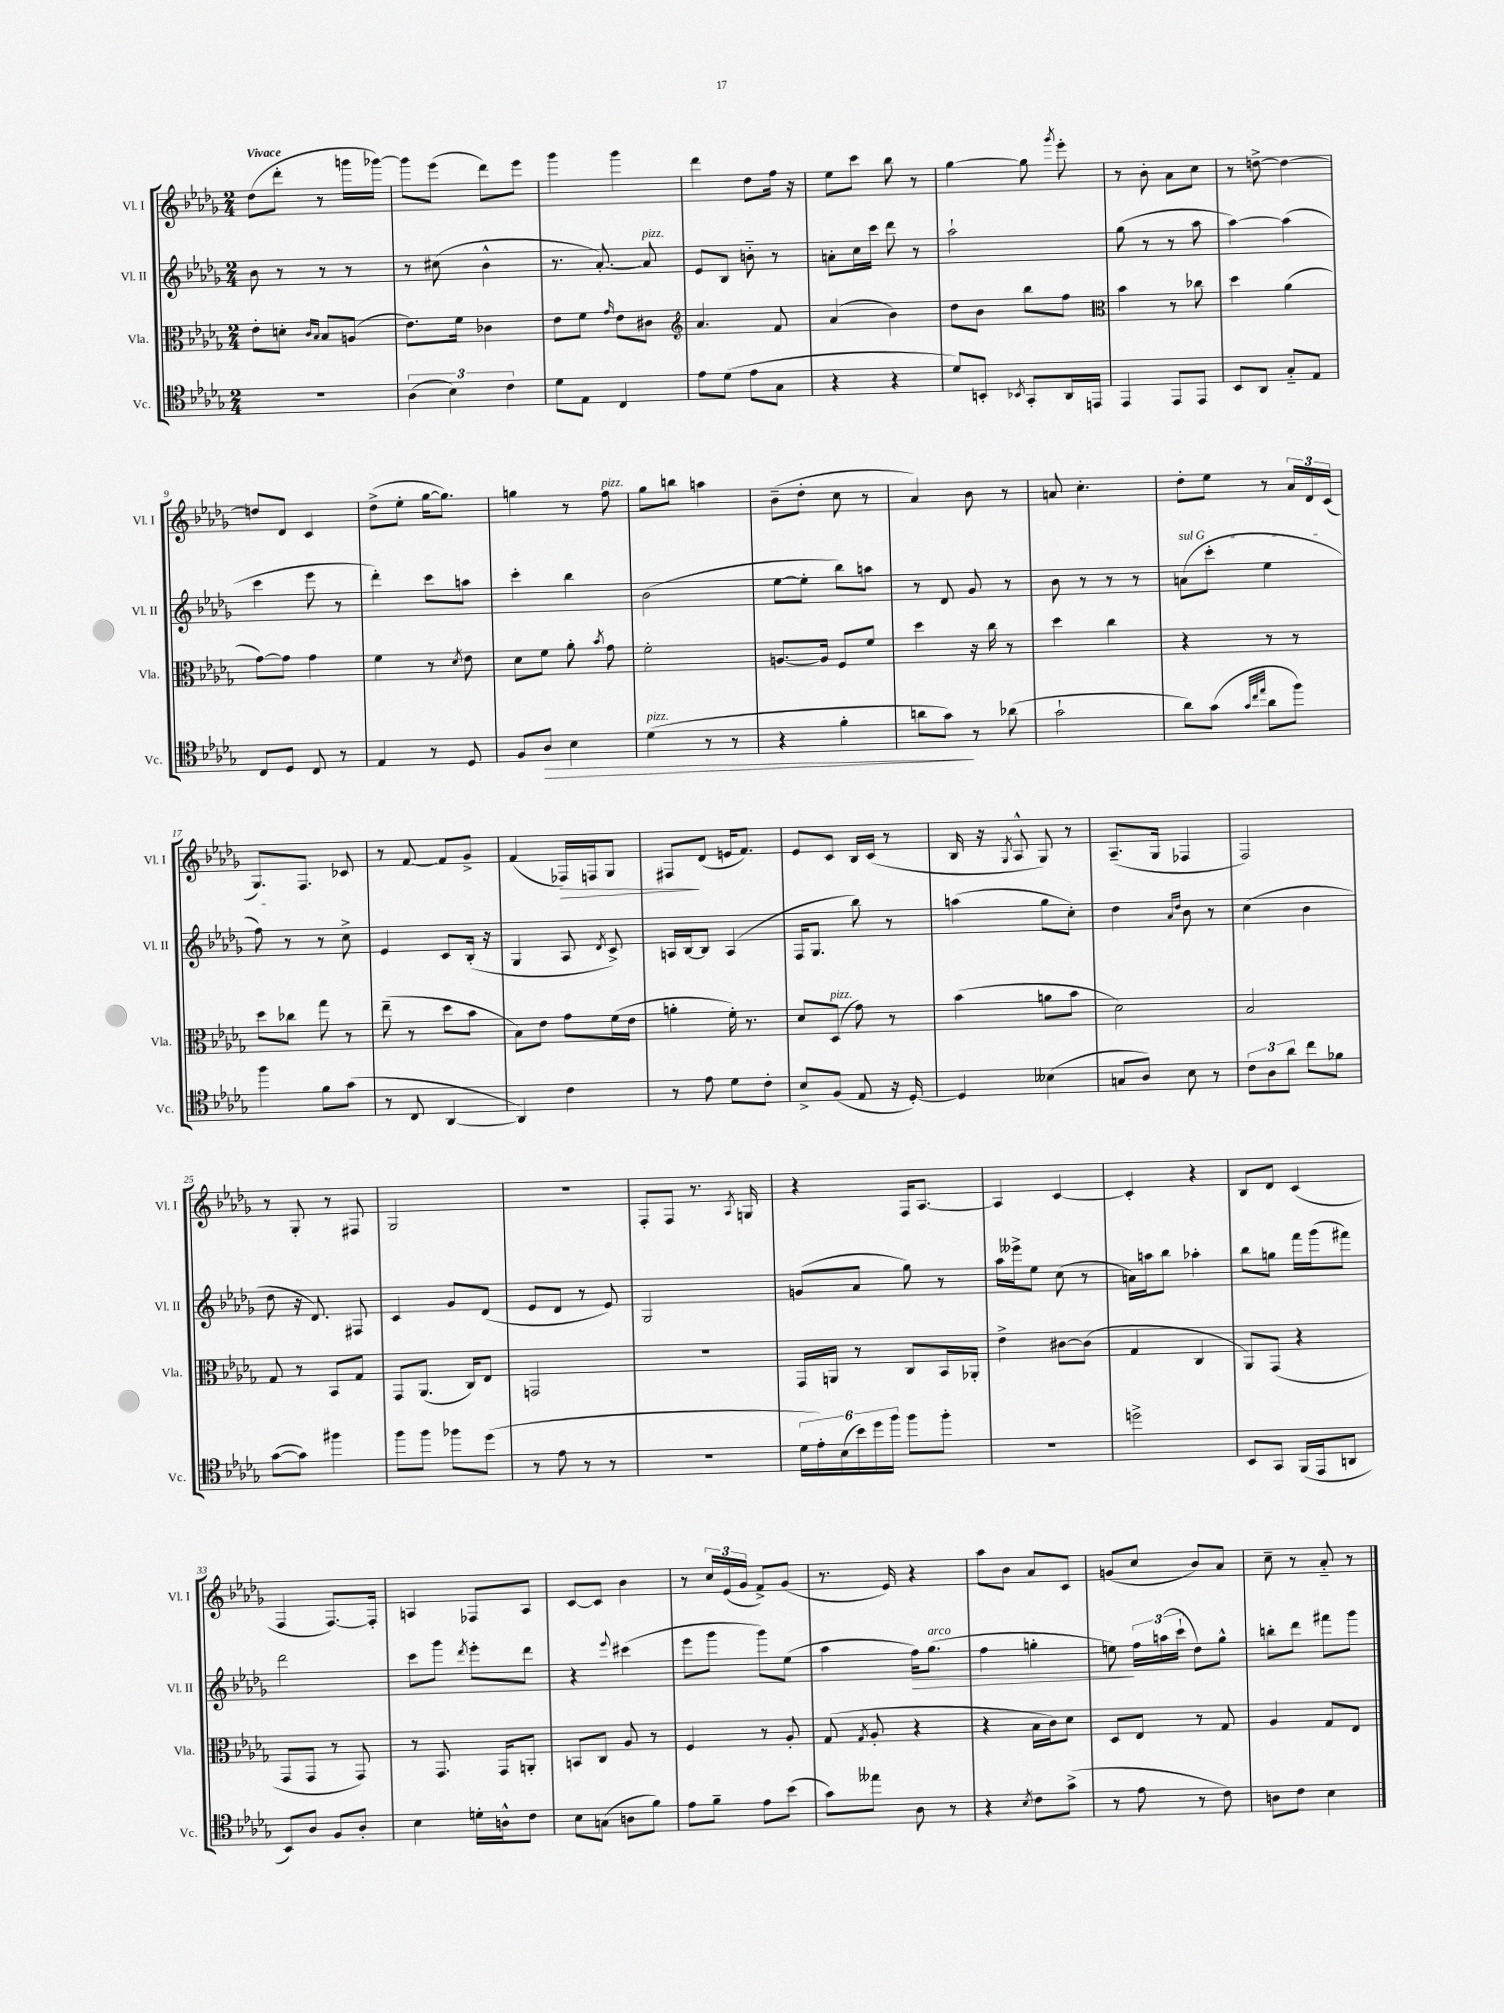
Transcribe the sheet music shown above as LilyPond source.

<<
\new StaffGroup <<
\new Staff = "s0" \with { instrumentName = "Vl. I" shortInstrumentName = "Vl. I" } {
    \clef treble \key des \major \numericTimeSignature \time 2/4 \tempo "Vivace"
    \autoBeamOff des''8[( des'''8]-. r8 g'''16[ ges'''16]~) |
    ges'''8[ ees'''8]( des'''8[) ees'''8] |
    ges'''4 ges'''4 |
    des'''4 des''8[ f''16] r16 |
    ees''8[ c'''8] bes''8 r8 |
    ges''4~ ges''8 \acciaccatura { ges'''8 } ees'''8-. |
    r8 bes'8-. aes'8[ c''8] |
    r8 d''8~-> d''4~ |
    d''8[ des'8] c'4 |
    des''8[->( ees''8]-. ges''16[~ ges''8.]) |
    g''4 r8 f''8^\markup { \italic "pizz." } |
    ges''8[ b''8] a''4 |
    bes'8[--( des''8]-. c''8 r8 |
    aes'4) bes'8 r8 |
    a'8 c''4.-. |
    des''8[-. ees''8] r8 \tuplet 3/2 { aes'16[ des'16 c'16]( } |
    ges8.[) f8.] ces'8 |
    r8 f'8~ f'8[ ges'8]-> |
    f'4( fes16[\>) f16 ges8] |
    fis8[\! des'8]( e'16[ f'8.]) |
    ees'8[ c'8] bes16[ c'16]( r8 |
    bes16 r16 \acciaccatura { ges8 } aes8-^ ges8) r8 |
    aes8.[--( ges16] fes4 |
    f2) |
    r8 ges8-. r8 fis8 |
    ges2 |
    R2 |
    f8[-. f8] r8. \acciaccatura { aes8 } g16 |
    r4 f16[ aes8.]~ |
    aes4 c'4~ |
    c'4-. r4 |
    bes8[ des'8] c'4( |
    f4 f8.[~) f16]-. |
    a4 fes8[ a8] |
    c'8[~ c'8] bes'4 |
    r8 \tuplet 3/2 { c''16[ ees'16( ges'16] } f'8[->) ges'8]( |
    r8. ees'16) r4 |
    aes''8[ bes'8] aes'8[ c'8] |
    g'8[( c''8] bes'8[) aes'8] |
    c''8-- r8 aes'8-_ r8 \bar "|." |
}
\new Staff = "s1" \with { instrumentName = "Vl. II" shortInstrumentName = "Vl. II" } {
    \clef treble \key des \major \numericTimeSignature \time 2/4
    \autoBeamOff bes'8 r8 r8 r8 |
    r8 cis''8( bes'4-^ |
    r8. aes'8.~-.) aes'8^\markup { \italic "pizz." } |
    ees'8[ bes8] b'8-_ r8 |
    a'8[-. c''16 c'''16] des'''8 r8 |
    aes''2-! |
    ges''8( r8 r8 aes''8 |
    aes''4~) aes''4( |
    c'''4 ees'''8 r8 |
    des'''4-.) c'''8[ a''8] |
    c'''4-. bes''4 |
    bes'2( |
    ees''8[~ ees''8]-. bes''8[) a''8] |
    r8 des'8 ges'8 r8 |
    bes'8 r8 r8 r8 |
    \once \override TextSpanner.bound-details.left.text = \markup { \italic "sul G" } a'8[\startTextSpan( c'''8]-. ees''4 |
    f''8\stopTextSpan) r8 r8 c''8-> |
    ees'4 c'8[ bes16]-.( r16 |
    ges4 aes8 \acciaccatura { des'8 } c'8->) |
    a16[ bes16~ bes8] a4( |
    f16[ ges8.] bes''8) r8 |
    a''4( ges''8[ c''8]-.) |
    des''4 \grace { aes'16[ des''16] } bes'8 r8 |
    c''4( bes'4 |
    des''8 r16 des'8.) fis8 |
    c'4 ges'8[ des'8]( |
    ees'8[ des'8] r8 ees'8) |
    ges2 |
    g'8[( aes'8] ges''8) r8 |
    aes''16[ eeses'''16-> ees''8] c''8( r8 |
    a'16[) a''16 bes''8] aes''4-. |
    bes''8[ g''8] f'''16[ ges'''16( fis'''8]) |
    des'''2 |
    c'''8[ ges'''8] \acciaccatura { des'''8 } ees'''8[-. des'''8] |
    r4 \appoggiatura { ees'''8 } cis'''4( |
    ees'''8[ ges'''8] ges'''8[) ees''8]( |
    aes''4 f''16[\>) ges''8.]^\markup { \italic "arco" }( |
    f''4 g''4-. |
    e''8\!) \tuplet 3/2 { f''16[ a''16( c'''16]-! } des''8[) ges''8]-^ |
    b''8[-. des'''8] fis'''8[ ges'''8] \bar "|." |
}
\new Staff = "s2" \with { instrumentName = "Vla." shortInstrumentName = "Vla." } {
    \clef alto \key des \major \numericTimeSignature \time 2/4
    \autoBeamOff ees'8[-. d'8]-. \grace { c'16[ bes16] } bes8[ a8]( |
    ees'8.[) f'16] ces'4 |
    ees'8[ f'8] \grace { ges'16 } ees'8[ cis'8] |
    \clef treble aes'4. f'8 |
    aes'4( bes'4) |
    des''8[ bes'8] bes''8[ f''8] |
    \clef alto bes'4 r8 ces''8 |
    des''4 aes'4( |
    ges'8[~) ges'8] ges'4 |
    f'4 r8 \acciaccatura { des'8 } ees'8 |
    des'8[ f'8] aes'8-. \acciaccatura { bes'8 } ges'8 |
    f'2-. |
    a8.[~ a16] f8[ f'8] |
    des''4 r16 c''16 r8 |
    des''4 c''4 |
    r4 r8 r8 |
    des''8[ ces''8] ges''8 r8 |
    ees''8--( r8 des''8[ bes'8] |
    bes8[) ees'8] ges'8[ f'16( ees'16] |
    a'4-. f'16-.) r8. |
    des'8[ des8]^\markup { \italic "pizz." }( ges'8) r8 |
    bes'4( a'8[ bes'8] |
    des'2) |
    bes2 |
    ges8 r8 bes,8[ ges8] |
    ges,8[ aes,8.]( c16[) ees8] |
    g,2 |
    R2 |
    ges,16[ a,16] r8 c8[ bes,16 aes,16]-. |
    ees'4-> cis'8[~ cis'8]( |
    ges4 c4 |
    aes,8[) ges,8]( r4 |
    ges,8[ ges,8] r8 ges,8) |
    r8 ges,8. ges,16[ a,8]-. |
    b,8[ c8] aes8 r8 |
    f4 r8 aes8-. |
    ges8( \acciaccatura { ges8 } aes8-. r4 |
    r4 bes16[ c'16) des'8] |
    des8[ ees8] r8 ges8 |
    aes4 ges8[ ees8] \bar "|." |
}
\new Staff = "s3" \with { instrumentName = "Vc." shortInstrumentName = "Vc." } {
    \clef tenor \key des \major \numericTimeSignature \time 2/4
    \autoBeamOff R2 |
    \tuplet 3/2 { aes4( bes4) c'4 } |
    des'8[ ees8] c4 |
    ees'8[ des'8]( ees'8[ ges8] |
    r4 r4 |
    des'8[) b,8]-. \acciaccatura { bes,8 } ges,8[-. aes,16 e,16] |
    ees,4 ees,8[ ees,8] |
    bes,8[ aes,8] ges8[-_ ees8] |
    c8[ des8] c8 r8 |
    ees4 r8 des8 |
    f8[ aes8]\> bes4 |
    des'4^\markup { \italic "pizz." }( r8 r8 |
    r4 f'4-. |
    a'8[ ges'8]\!) r8 aes'8( |
    ges'2-! |
    aes'8[) ges'8]( \grace { ges'32[ c''32 ees''32] } aes'8[ f''8]) |
    f''4 f'8[ ges'8]( |
    r8 c8 aes,4~ |
    aes,4) c'4 |
    r8 ees'8 des'8[ c'8]-. |
    bes8[-> f8]( ees8 r16 des16~-.) |
    des4 beses4( |
    g8[ aes8]) bes8 r8 |
    \tuplet 3/2 { c'8[ aes8 aes'8] } c''8[ fes'8] |
    ges'8[~( ges'8]) fis''4 |
    f''8[ f''8] fes''8[ des''8]( |
    r8 ees'8 r8 r8 |
    R2 |
    \tuplet 6/4 { des'16[ ees'16-.) bes16( bes'16) des''16 f''16] } f''8[ f''8]-. |
    R2 |
    d''2-> |
    bes,8[ ges,8] f,16[( ees,16 a,8] |
    bes,8[) aes8] f8[ aes8]-. |
    bes4 d'16[-. a16-^ c'8] |
    bes8[ g8]( a8[ f'8]) |
    ees'8[ f'8]-- ees'8[ bes'8]( |
    ges'8[) eeses''8] aes8 r8 |
    r4 \acciaccatura { bes8 } c'8[ ges'8]->( |
    r8 ees'8 r8 c'8) |
    a8[ c'8] bes4 \bar "|." |
}
>>
>>
